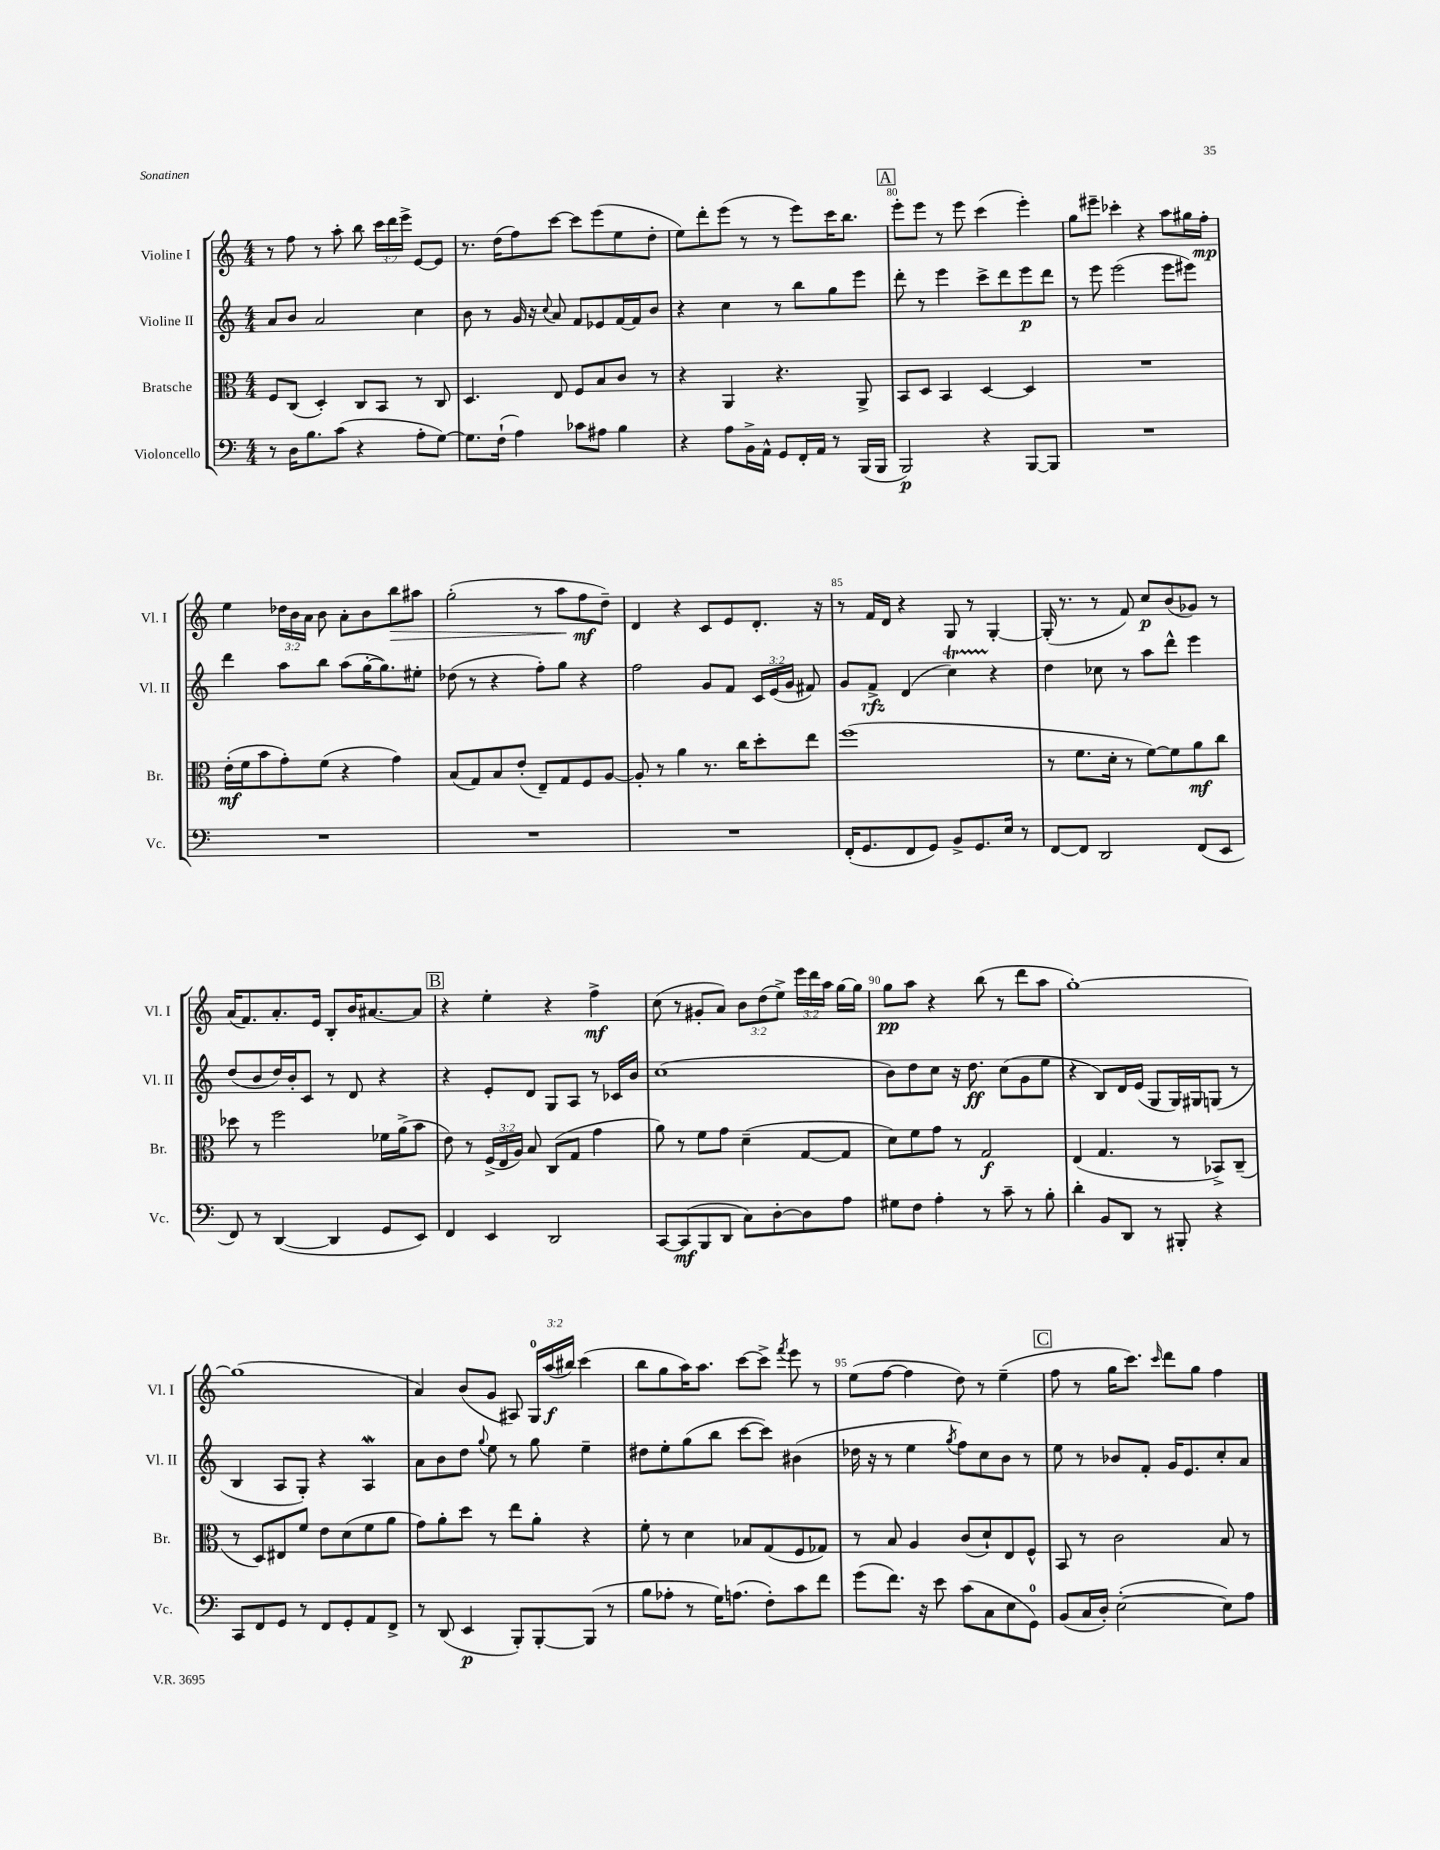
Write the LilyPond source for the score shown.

<<
\new StaffGroup <<
\new Staff = "s0" \with { instrumentName = "Violine I" shortInstrumentName = "Vl. I" } {
    \clef treble \key c \major \numericTimeSignature \time 4/4 \override Staff.TupletNumber.text = #tuplet-number::calc-fraction-text
    \autoBeamOff r8 f''8 r8 a''8-. b''8 \tuplet 3/2 { c'''16[ d'''16 e'''16]-> } e'8[~ e'8] |
    r8. d''16[( f''8) c'''8]~ c'''8[ e'''8( e''8 d''8]-. |
    e''8[) d'''8-. e'''8]( r8 r8 e'''8[) c'''16 b''8.] |
    \mark \markup { \box "A" } e'''8[-. e'''8] r8 e'''8 c'''4( e'''4-.) |
    g''8[ eis'''8]-- ces'''4-. r4 a''8[ gis''16 f''16]-.\mp |
    e''4 \tuplet 3/2 { des''16[ b'16 a'16] } b'8 a'8[-. b'8 b''8\> ais''8] |
    g''2-.( r8 a''8[\! f''8\mf d''8]--) |
    d'4 r4 c'8[ e'8 d'8.]-. r16 |
    r8 f'16[ d'16] r4 g8 r8 g4~-. |
    g16-.( r8. r8 f'8) c''8[\p b'8( ges'8]) r8 |
    a'16[( f'8.) a'8.-. e'16] b8[-. b'16 ais'8.~ ais'8] |
    \mark \markup { \box "B" } r4 e''4-. r4 f''4->\mf |
    c''8( r8 gis'8[-. a'8]) \tuplet 3/2 { b'8[ d''8( e''8]->) } \tuplet 3/2 { e'''16[ d'''16 a''16] } g''16[~ g''16] |
    g''8[\pp a''8] r4 b''8( r8 d'''8[ a''8] |
    g''1~-.) |
    g''1( |
    a'4) b'8[( g'8] ais8) \tuplet 3/2 { g16[-0 a''16\f( bis''16]) } c'''4( |
    b''8[ g''8 a''16) a''8.] c'''8[~ c'''8]-> \acciaccatura { f'''8 } e'''8 r8 |
    e''8[( f''8]~ f''4 d''8) r8 e''4--( |
    \mark \markup { \box "C" } f''8 r8 g''16[ c'''8.]) \grace { c'''16 } d'''8[ g''8] f''4 \bar "|." |
}
\new Staff = "s1" \with { instrumentName = "Violine II" shortInstrumentName = "Vl. II" } {
    \clef treble \key c \major \numericTimeSignature \time 4/4 \override Staff.TupletNumber.text = #tuplet-number::calc-fraction-text
    \autoBeamOff a'8[ b'8] a'2 c''4 |
    b'8 r8 g'16 r16 \appoggiatura { c''8 } a'8 f'8[ ees'8 f'16~ f'16 b'8] |
    r4 c''4 r8 b''8[ g''8 e'''8] |
    \mark \markup { \box "A" } d'''8-. r8 e'''4 c'''8[-> d'''8 e'''8\p d'''8] |
    r8 e'''8 e'''2( e'''8[ eis'''8]) |
    d'''4 a''8[ b''8] a''8[( g''16~-. g''8.) eis''8]-. |
    des''8( r8 r4 f''8[-.) g''8] r4 |
    f''2 g'8[ f'8] \tuplet 3/2 { c'16[ e'16( g'16] } fis'8) |
    g'8[ f'8]->\rfz d'4( c''4\startTrillSpan) r4\stopTrillSpan |
    d''4 ces''8 r8 a''8[ d'''8]-^ e'''4 |
    d''8[( b'8 d''16) b'16-. c'8] r8 d'8 r4 |
    \mark \markup { \box "B" } r4 e'8[-. d'8] g8[ a8] r8 ces'16[ b'16] |
    c''1( |
    b'8[) d''8 c''8] r16 d''8.\ff c''8[( g'8 e''8] |
    r4 b8[) d'16 e'16]( g8[ g16) gis16 g8]( r8 |
    b4 a8[ g8]-.) r4 a4\mordent |
    a'8[ b'8 d''8] \appoggiatura { g''8 } e''8 r8 g''8 e''4-- |
    dis''8[ e''8-. g''8( b''8] c'''8[~ c'''8]) bis'4( |
    des''16 r16 r8 e''4 \acciaccatura { g''8 } f''8[) c''8 b'8] r8 |
    \mark \markup { \box "C" } e''8 r8 bes'8[ f'8]-. g'16[ e'8. c''8-. a'8] \bar "|." |
}
\new Staff = "s2" \with { instrumentName = "Bratsche" shortInstrumentName = "Br." } {
    \clef alto \key c \major \numericTimeSignature \time 4/4 \override Staff.TupletNumber.text = #tuplet-number::calc-fraction-text
    \autoBeamOff f8[ c8]( d4-.) c8[ b,8] r8 c8 |
    d4. e8 f8[ b8 c'8] r8 |
    r4 a,4 r4. a,8-> |
    \mark \markup { \box "A" } b,8[ d8] b,4 d4~ d4 |
    R1 |
    e'16[-.\mf( f'16 b'8 g'8-.) f'8]( r4 g'4) |
    b8[( g8) b8 e'8]-.( e8[--) g8 f8 a8]~ |
    a8-. r8 a'4 r8. c''16[ d''8-. e''8] |
    f''1( |
    r8 f'8.[ d'16]-. r8 f'8[~) f'8 a'8\mf c''8] |
    des''8 r8 f''2 fes'16[ a'16->( b'8] |
    \mark \markup { \box "B" } e'8) r8 \tuplet 3/2 { f16[->( e16 a16]) } b8 c8[( g8] g'4 |
    a'8) r8 f'8[ g'8] d'4--( g8[~ g8] |
    d'8[) f'8 g'8] r8 g2\f |
    e4( g4. r8 bes,8[->) c8]--( |
    r8 d8[) eis8 f'8] e'8[ d'8( f'8 a'8] |
    g'8[) a'8-. d''8] r8 e''8[ a'8]-. r4 |
    f'8-. r8 d'4 bes8[ g8( f8 ges8]) |
    r8 b8 a4 c'8[( d'8-!) e8 f8]-^ |
    \mark \markup { \box "C" } b,8 r8 c'2 b8 r8 \bar "|." |
}
\new Staff = "s3" \with { instrumentName = "Violoncello" shortInstrumentName = "Vc." } {
    \clef bass \key c \major \numericTimeSignature \time 4/4
    \autoBeamOff r8 d16[ b8. c'8]( r4 a8[-. g8]~) |
    g8.[ f16]-!( a4) ces'8[ ais8] b4 |
    r4 a8[ b,16-> a,16]-^ g,8[ f,16-. a,16] r8 b,,16[( b,,16] |
    \mark \markup { \box "A" } b,,2\p) r4 b,,8[~ b,,8] |
    R1 |
    R1 |
    R1 |
    R1 |
    f,16[-.( g,8. f,8 g,8]) b,8[-> g,8. e16] r8 |
    f,8[~ f,8] d,2 f,8[( e,8] |
    f,8) r8 d,4~( d,4 g,8[ e,8]) |
    \mark \markup { \box "B" } f,4 e,4 d,2 |
    c,8[~ c,8\mf( b,,8 d,8] c8[) d8~-. d8 a8] |
    gis8[ f8] a4-. r8 c'8-- r8 b8-. |
    d'4-. b,8[ d,8] r8 bis,,8-. r4 |
    c,8[ f,8 g,8] r8 f,8[ g,8-. a,8 f,8]-> |
    r8 d,8( e,4\p b,,8[-.) b,,8~-. b,,8]( r8 |
    b8[ aes8]-. r8 g16[) a8.]( f8[-.) c'8 f'8] |
    g'8[( f'8.]) r16 e'8 c'8[( c8 e8 g,8]-0) |
    \mark \markup { \box "C" } b,8[( c16 d16]-.) e2~-.( e8[) a8] \bar "|." |
}
>>
>>
\layout { \context { \Score currentBarNumber = #77 \override BarNumber.break-visibility = ##(#f #t #t) barNumberVisibility = #(every-nth-bar-number-visible 5) } }
